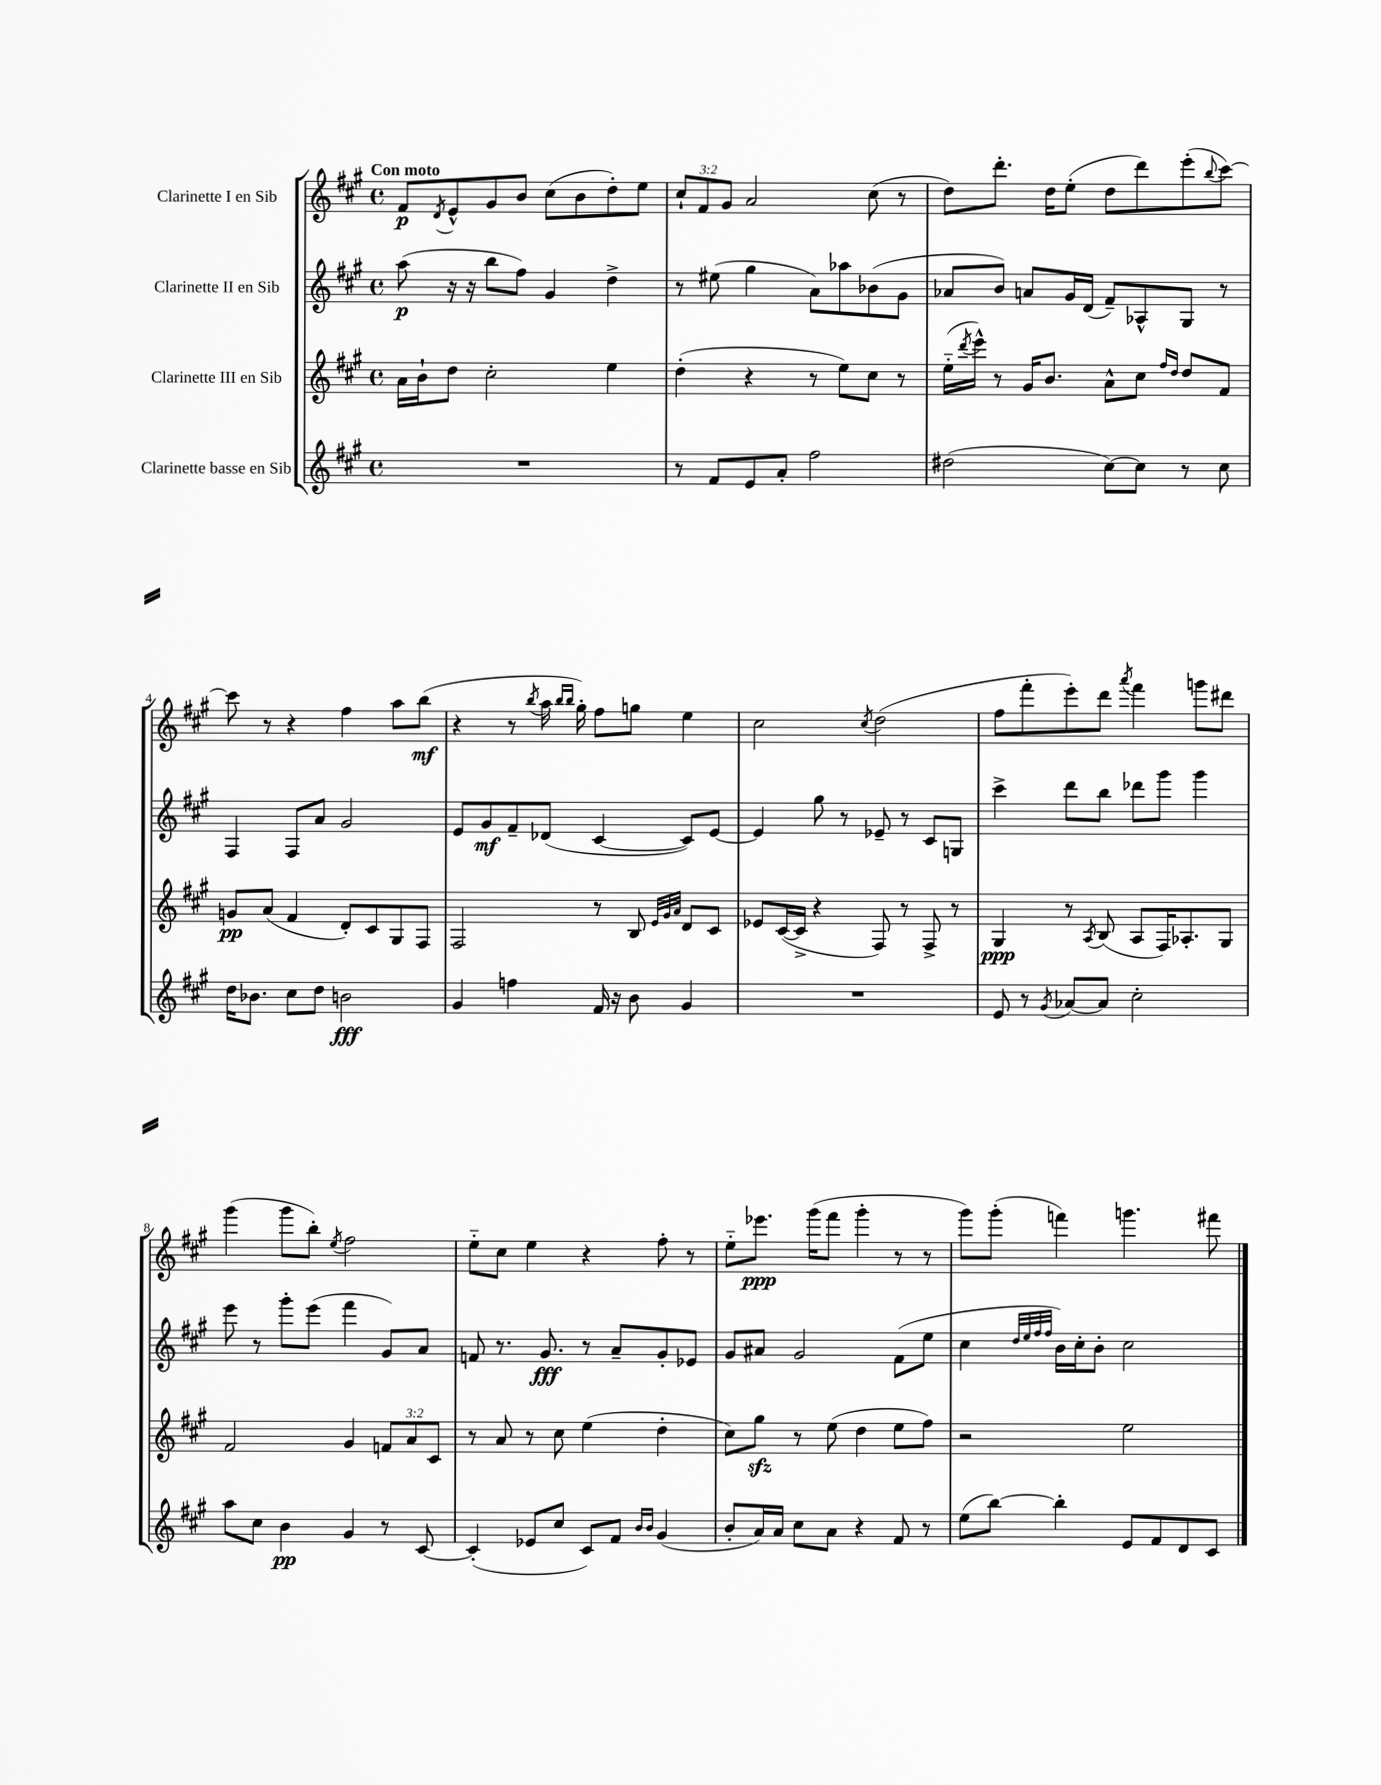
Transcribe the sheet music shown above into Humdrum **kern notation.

**kern	**kern	**kern	**kern
*staff4	*staff3	*staff2	*staff1
*clefG2	*clefG2	*clefG2	*clefG2
*k[f#c#g#]	*k[f#c#g#]	*k[f#c#g#]	*k[f#c#g#]
*M4/4	*M4/4	*M4/4	*M4/4
*met(c)	*met(c)	*met(c)	*met(c)
1r	16a	(8aa	8f#
.	16b`	.	.
.	.	.	8qd
.	8dd	16r	8e^^
.	.	16r	.
.	2cc#'	8bb	8g#
.	.	8ff#)	8b
.	.	4g#	(8cc#
.	.	.	8b
.	4ee	4dd^	8dd')
.	.	.	8ee
=	=	=	=
8r	(4dd'	8r	12cc#`
.	.	.	12f#
8f#	.	(8ee#	.
.	.	.	12g#
8e	4r	4gg#	2a
8a'	.	.	.
2ff#	8r	8a)	.
.	8ee)	8aa-	.
.	8cc#	(8b-	(8cc#
.	8r	8g#	8r
=	=	=	=
(2dd#	(16ee'~	8a-	8dd)
.	8qddd	.	.
.	16eee^^)	.	.
.	8r	8b)	8.ddd'
.	16g#	8a	.
.	8.b	.	16dd
.	.	16g#	(8ee'
.	.	(16d	.
[8cc#)	8a^^	8f#~)	8dd
8cc#]	8cc#	8A-^^	8ddd)
.	16qqff#	.	.
.	16qqdd	.	.
8r	8dd	8G#	(8eee'
.	.	.	8qqbb
8cc#	8f#	8r	[8ccc#)
=	=	=	=
16dd	8g	4F#	8ccc#]
8.b-	.	.	.
.	(8a	.	8r
8cc#	4f#	8F#	4r
8dd	.	8a	.
2b	8d')	2g#	4ff#
.	8c#	.	.
.	8G#	.	8aa
.	8F#	.	(8bb
=	=	=	=
4g#	2F#	8e	4r
.	.	8g#	.
4ff	.	8f#~	8r
.	.	.	8qbb
.	.	(8d-	16aa
.	.	.	16qqbb
.	.	.	16qqbb
.	.	.	16gg#')
16f#	8r	[4c#	8ff#
16r	.	.	.
8b	8B	.	8gg
.	32qqe	.	.
.	32qqg#	.	.
.	32qqa	.	.
4g#	8d	8c#])	4ee
.	8c#	[8e	.
=	=	=	=
1r	8e-	4e]	2cc#
.	([16c#	.	.
.	16c#^]	.	.
.	4r	8gg#	.
.	.	8r	.
.	.	.	8qcc#
.	8F#)	8e-~	(2dd
.	8r	8r	.
.	8F#^	8c#	.
.	8r	8G	.
=	=	=	=
8e	4G#	4ccc#^	8ff#
8r	.	.	8fff#'
8qg#	.	.	.
[8a-	8r	8ddd	8eee')
.	8qA	.	.
8a-]	(8B	8bb	8ddd
.	.	.	8qaaa
2cc#'	8A	8ddd-	4fff#
.	16F#)	8ggg#	.
.	8.A-'	.	.
.	.	4ggg#	8ggg
.	8G#	.	8ddd#
=	=	=	=
8aa	2f#	8eee	(4ggg#
8cc#	.	8r	.
4b	.	8ggg#'	8ggg#
.	.	(8eee	8bb')
.	.	.	8qee
4g#	4g#	4fff#	2ff#
8r	12f	8g#)	.
.	12a	.	.
[8c#	.	8a	.
.	12c#	.	.
=	=	=	=
(4c#']	8r	8f	8ee'~
.	8a	8.r	8cc#
8e-	8r	.	4ee
.	.	8.g#	.
8cc#	8cc#	.	.
8c#)	(4ee	8r	4r
8f#	.	8a~	.
16qqb	.	.	.
16qqb	.	.	.
(4g#	4dd'	8g#'	8ff#'
.	.	8e-	8r
=	=	=	=
8b'	8cc#)	8g#	8ee'~
16a)	8gg#	8a#	8.eee-
16a	.	.	.
8cc#	8r	2g#	.
.	.	.	(16ggg#
8a	(8ee	.	8fff#
4r	4dd	.	4ggg#'
8f#	8ee	(8f#	8r
8r	8ff#)	8ee	8r
=	=	=	=
(8ee	2r	4cc#	8ggg#)
[8bb)	.	.	(8ggg#'
.	.	32qqdd	.
.	.	32qqee	.
.	.	32qqff#	.
.	.	32qqff#	.
4bb']	.	16b)	4fff)
.	.	16cc#'	.
.	.	8b'	.
8e	2ee	2cc#	4.ggg
8f#	.	.	.
8d	.	.	.
8c#	.	.	8fff#
==	==	==	==
*-	*-	*-	*-
